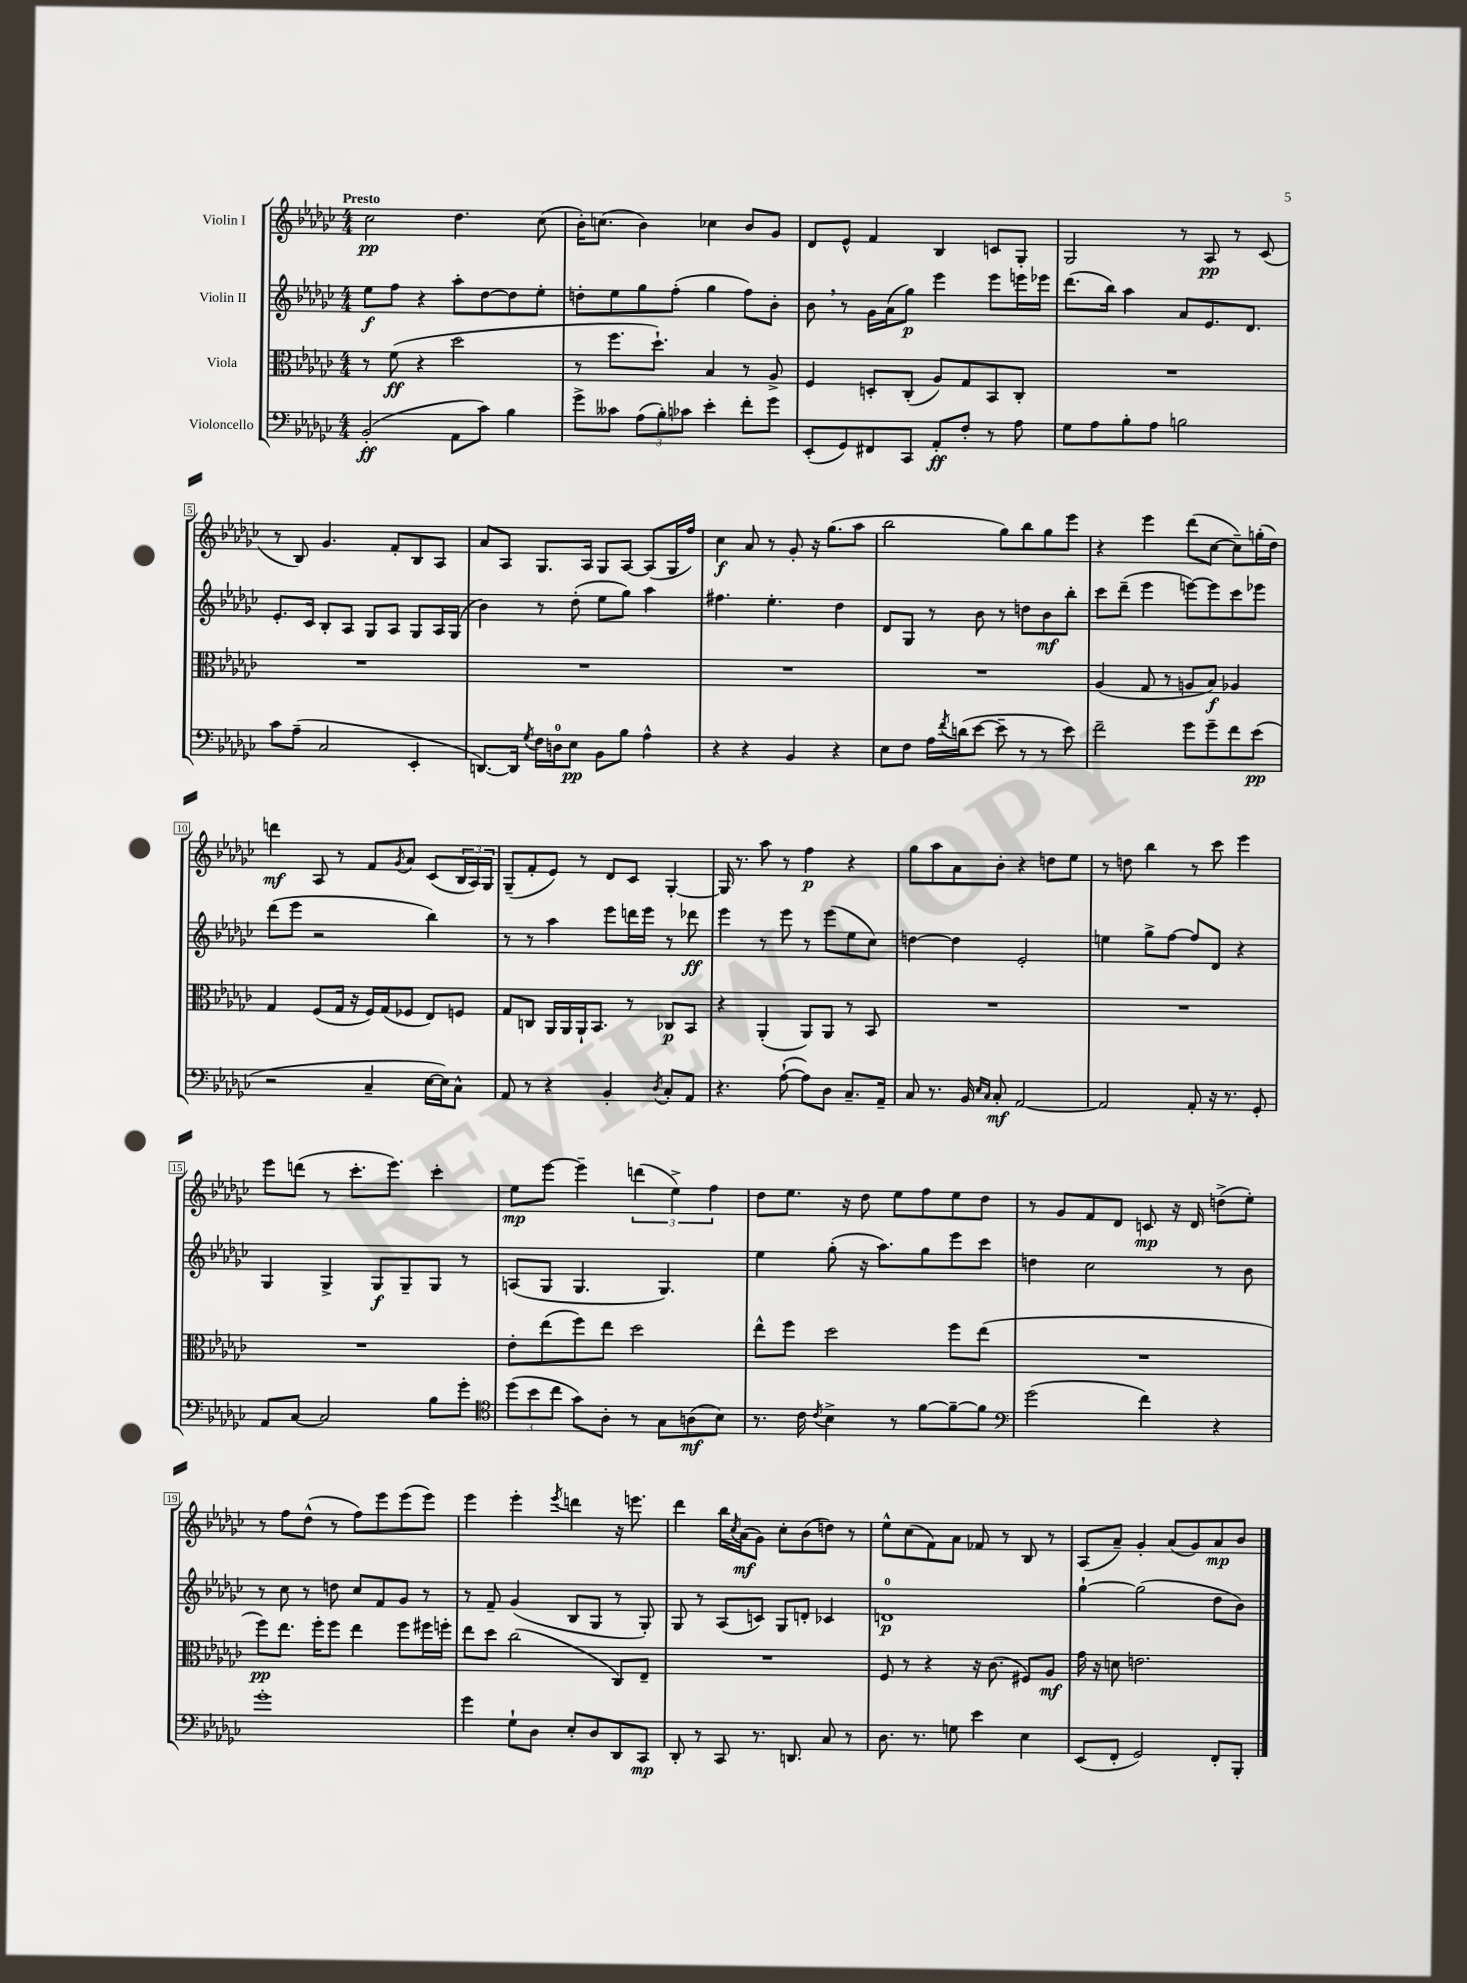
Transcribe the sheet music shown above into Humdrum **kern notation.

**kern	**dynam	**kern	**dynam	**kern	**dynam	**kern	**dynam
*part4	*part4	*part3	*part3	*part2	*part2	*part1	*part1
*staff4	*staff4	*staff3	*staff3	*staff2	*staff2	*staff1	*staff1
*I"Violoncello	*	*I"Viola	*	*I"Violin II	*	*I"Violin I	*
*clefF4	*	*clefC3	*	*clefG2	*	*clefG2	*
*k[b-e-a-d-g-c-]	*	*k[b-e-a-d-g-c-]	*	*k[b-e-a-d-g-c-]	*	*k[b-e-a-d-g-c-]	*
*M4/4	*	*M4/4	*	*M4/4	*	*M4/4	*
=1	=1	=1	=1	=1	=1	=1	=1
!	!	!	!	!	!	!LO:TX:a:B:t=Presto	!
(2BB-'/	ff	8r	.	8ee-\L	f	2cc-\	pp
.	.	(8f\	ff	8ff\J	.	.	.
.	.	4r	.	4r	.	.	.
8AA-\L	.	2dd-\	.	8aa-'\L	.	4.dd-\	.
8c-\J)	.	.	.	[8dd-\	.	.	.
4B-\	.	.	.	8dd-\]	.	.	.
.	.	.	.	8ee-'\J	.	(8cc-\	.
=2	=2	=2	=2	=2	=2	=2	=2
8g-^\L	.	8r	.	8ddn'\L	.	16b-'\KL)	.
.	.	.	.	.	.	(8.ccn\J	.
8c--X\J	.	8.ff\L	.	8ee-\	.	.	.
(12A-\L	.	.	.	8gg-\	.	4b-\)	.
.	.	8.dd-`\J)	.	.	.	.	.
12B-'\)	.	.	.	.	.	.	.
.	.	.	.	(8ff'\J	.	.	.
12c-X\J	.	.	.	.	.	.	.
4e-'\	.	4B-/	.	4gg-\	.	4cc-X\	.
8f'\L	.	8r	.	8ff\L)	.	8b-/L	.
8g-\J	.	8A-^/	.	8b-'\J	.	8g-/J	.
=3	=3	=3	=3	=3	=3	=3	=3
(8EE-'/L	.	4F/	.	8b-,\	.	8d-/L	.
8GG-/)	.	.	.	8r	.	8e-^^/J	.
8FF#X/	.	8Dn'/L	.	16g-\LL	.	4f/	.
.	.	.	.	(16a-\J	.	.	.
8CC-/J	.	(8C-'/J	.	8gg-\J)	p	.	.
8AA-'/L	ff	8A-/L)	.	4eee-\	.	4B-/	.
8F'/J	.	8G-/	.	.	.	.	.
8r	.	8BB-/	.	8eee-\L	.	8cn/L	.
8A-\	.	8C-'/J	.	16eeen\L	.	8G-'/J	.
.	.	.	.	16eee-X\JJ	.	.	.
=4	=4	=4	=4	=4	=4	=4	=4
8G-\L	.	1r	.	(8.ddd-\L	.	2G-/	.
8A-\	.	.	.	.	.	.	.
.	.	.	.	16bb-\Jk)	.	.	.
8B-'\	.	.	.	4aa-\	.	.	.
8A-\J	.	.	.	.	.	.	.
2Bn\	.	.	.	8a-/L	.	8r	.
.	.	.	.	8.e-/	.	8A-/	pp
.	.	.	.	.	.	8r	.
.	.	.	.	8.d-/J	.	.	.
.	.	.	.	.	.	(8c-/	.
!!LO:LB:g=z
=5	=5	=5	=5	=5	=5	=5	=5
8c-\L	.	1r	.	8.e-'/L	.	8r	.
(8A-~\J	.	.	.	.	.	8B-/)	.
.	.	.	.	16c-/Jk	.	.	.
2C-/	.	.	.	8B-'/L	.	4.g-/	.
.	.	.	.	8A-/J	.	.	.
.	.	.	.	8G-/L	.	.	.
.	.	.	.	8A-/J	.	8f'/L	.
4EE-'/	.	.	.	8G-/L	.	8B-/	.
.	.	.	.	16A-/L	.	8A-/J	.
.	.	.	.	(16G-/JJ	.	.	.
=6	=6	=6	=6	=6	=6	=6	=6
[8.DDn/L)	.	1r	.	4b-\)	.	8a-/L	.
.	.	.	.	.	.	8A-/J	.
16DD/Jk]	.	.	.	.	.	.	.
8qG-/	.	.	.	.	.	.	.
16F\LL	.	.	.	8r	.	8.G-/L	.
16Dn\J	.	.	.	.	.	.	.
8E-\J	pp	.	.	(8dd-'\	.	.	.
.	.	.	.	.	.	16A-/Jk	.
8BB-\L	.	.	.	8ee-\L	.	8G-/L	.
8B-\J	.	.	.	8gg-\J)	.	[8A-/J	.
4A-^^\	.	.	.	4aa-\	.	(8A-/L]	.
.	.	.	.	.	.	16G-/L	.
.	.	.	.	.	.	16ff/JJ)	.
=7	=7	=7	=7	=7	=7	=7	=7
4r	.	1r	.	4.ff#X\	.	4cc-\	f
4r	.	.	.	.	.	8a-/	.
.	.	.	.	4.ee-'\	.	8r	.
4BB-/	.	.	.	.	.	8g-'/	.
.	.	.	.	.	.	16r	.
.	.	.	.	.	.	(8.gg-\L	.
4r	.	.	.	4dd-\	.	.	.
.	.	.	.	.	.	8aa-\J	.
=8	=8	=8	=8	=8	=8	=8	=8
8E-\L	.	1r	.	8d-/L	.	2bb-\	.
8F\J	.	.	.	8G-/J	.	.	.
16A-\LL	.	.	.	8r	.	.	.
8qf/	.	.	.	.	.	.	.
(16dn\J	.	.	.	.	.	.	.
[8e-\J	.	.	.	8b-\	.	.	.
8e-~\]	.	.	.	8r	.	8gg-\L)	.
8r	.	.	.	8ddn\L	.	8bb-\	.
8r	.	.	.	8b-\	mf	8gg-\	.
8e-\)	.	.	.	8bb-'\J	.	8eee-\J	.
=9	=9	=9	=9	=9	=9	=9	=9
2f~\	.	(4A-/	.	8ccc-\L	.	4r	.
.	.	.	.	(8ddd-~\J	.	.	.
.	.	8G-/	.	4eee-\	.	4eee-\	.
.	.	8r	.	.	.	.	.
8g-\L	.	8An/L	.	[8eeen\L)	.	(8ddd-\L	.
8g-~\	.	8B-/J)	f	8eee\]	.	[8cc-\J	.
8f\	.	4A-X/	.	8ccc-\	.	8cc-~\L])	.
(8e-\J	pp	.	.	8eee-X\J	.	(16ggn'\L	.
.	.	.	.	.	.	16dd-\JJ)	.
!!LO:LB:g=z
=10	=10	=10	=10	=10	=10	=10	=10
2r	.	4G-/	.	(8ddd-\L	.	4dddn\	mf
.	.	.	.	8eee-\J	.	.	.
.	.	(8F/L	.	2r	.	8A-/	.
.	.	16G-/Jk	.	.	.	8r	.
.	.	16r	.	.	.	.	.
4C-~/	.	16F/LL)	.	.	.	8f/L	.
.	.	(16G-/J	.	.	.	.	.
.	.	.	.	.	.	8qg-/	.
.	.	8F-X/J	.	.	.	8a-/J	.
[16E-\LL	.	8E-/L)	.	4bb-\)	.	(8c-/L	.
16E-\J])	.	.	.	.	.	.	.
8C-^^\J	.	8Fn/J	.	.	.	24B-/L	.
.	.	.	.	.	.	24A-/)	.
.	.	.	.	.	.	24G-/JJ	.
=11	=11	=11	=11	=11	=11	=11	=11
8AA-/	.	8G-/L	.	8r	.	(8G-~/L	.
8r	.	8Cn/J	.	8r	.	8f'/	.
4r	.	16AA-/LL	.	4aa-\	.	8e-/J)	.
.	.	16AA-/	.	.	.	.	.
.	.	16AA-`/J	.	.	.	8r	.
.	.	8.BB-/J	.	.	.	.	.
4BB-'/	.	.	.	8eee-\L	.	8d-/L	.
.	.	8r	.	16dddn\L	.	8c-/J	.
.	.	.	.	16eee-\JJ	.	.	.
8qD-/	.	.	.	.	.	.	.
8C-'/L	.	8C-X/L	p	8r	.	[4G-'/	.
8AA-/J	.	8BB-/J	.	8ddd-X\	ff	.	.
=12	=12	=12	=12	=12	=12	=12	=12
4.r	.	4r	.	4eee-\	.	16G-/]	.
.	.	.	.	.	.	8.r	.
.	.	(4AA-'/	.	8r	.	8aa-\	.
([8A-`\	.	.	.	8eee-\	.	8r	.
8A-\L])	.	8AA-/L)	.	8r	.	4ff\	p
8D-\J	.	8AA-/J	.	(8eee-\L	.	.	.
8.C-~/L	.	8r	.	8ee-\	.	4r	.
.	.	8BB-/	.	8cc-\J)	.	.	.
16AA-~/Jk	.	.	.	.	.	.	.
=13	=13	=13	=13	=13	=13	=13	=13
8C-/	.	1r	.	[4ddn\	.	8gg-\L	.
8.r	.	.	.	.	.	8aa-\	.
.	.	.	.	4dd\]	.	8a-\	.
16BB-/	.	.	.	.	.	.	.
16qqE-/LL	.	.	.	.	.	.	.
16qqC-/JJ	.	.	.	.	.	.	.
8C-'/	mf	.	.	.	.	8b-'\J	.
[2AA-/	.	.	.	2e-'/	.	4r	.
.	.	.	.	.	.	8ddn\L	.
.	.	.	.	.	.	8ee-\J	.
=14	=14	=14	=14	=14	=14	=14	=14
2AA-/]	.	1r	.	4een\	.	8r	.
.	.	.	.	.	.	8ddn\	.
.	.	.	.	8gg-^\L	.	4bb-\	.
.	.	.	.	[8ff\J	.	.	.
8AA-'/	.	.	.	8ff/L]	.	8r	.
16r	.	.	.	8d-/J	.	8ccc-\	.
8.r	.	.	.	.	.	.	.
.	.	.	.	4r	.	4eee-\	.
8GG-'/	.	.	.	.	.	.	.
!!LO:LB:g=z
=15	=15	=15	=15	=15	=15	=15	=15
8AA-/L	.	1r	.	4G-/	.	8eee-\L	.
[8C-/J	.	.	.	.	.	(8dddn\J	.
2C-/]	.	.	.	4G-^/	.	8r	.
.	.	.	.	.	.	8.ccc-'\L	.
.	.	.	.	8G-/L	f	.	.
.	.	.	.	.	.	8.eee-\J)	.
.	.	.	.	8G-~/	.	.	.
8B-\L	.	.	.	8G-/J	.	4ccc-'\	.
8g-'\J	.	.	.	8r	.	.	.
=16	=16	=16	=16	=16	=16	=16	=16
*clefC4	*	*	*	*	*	*	*
(12dd-\L	.	8e-'\L	.	(8An/L	.	8ee-\L	mp
12b-\	.	.	.	.	.	.	.
.	.	(8ee-\	.	8G-/J	.	[8eee-\J	.
12cc-\J	.	.	.	.	.	.	.
8g-\L)	.	8ff\)	.	4.G-/	.	4eee-~\]	.
8A-'\J	.	8ee-\J	.	.	.	.	.
8r	.	2dd-\	.	.	.	(6dddn\	.
8G-\L	.	.	.	4.G-/)	.	.	.
.	.	.	.	.	.	6ee-^\)	.
(8An\	mf	.	.	.	.	.	.
.	.	.	.	.	.	6ff\	.
8B-\J)	.	.	.	.	.	.	.
=17	=17	=17	=17	=17	=17	=17	=17
8.r	.	8ee-^^\L	.	4ee-\	.	8dd-\L	.
.	.	8ff\J	.	.	.	8.ee-\J	.
16c-\	.	.	.	.	.	.	.
8qc-/	.	.	.	.	.	.	.
4B-^\	.	2dd-\	.	(8gg-'\	.	.	.
.	.	.	.	.	.	16r	.
.	.	.	.	16r	.	8dd-\	.
.	.	.	.	8.aa-\L)	.	.	.
8r	.	.	.	.	.	8ee-\L	.
[8f\L	.	.	.	8gg-\	.	8ff\	.
8f~\_	.	8ff\L	.	8eee-\	.	8ee-\	.
8f\J]	.	(8ee-\J	.	8ccc-\J	.	8dd-\J	.
=18	=18	=18	=18	=18	=18	=18	=18
*clefF4	*	*	*	*	*	*	*
(2g-\	.	1r	.	4ddn\	.	8r	.
.	.	.	.	.	.	8g-/L	.
.	.	.	.	2cc-\	.	8f/	.
.	.	.	.	.	.	8d-/J	.
4f\)	.	.	.	.	.	8cn/	mp
.	.	.	.	.	.	16r	.
.	.	.	.	.	.	16d-/	.
4r	.	.	.	8r	.	(8ddn^\L	.
.	.	.	.	8b-\	.	8ee-'\J)	.
!!LO:LB:g=z
=19	=19	=19	=19	=19	=19	=19	=19
1g-'	.	8ff\L)	pp	8r	.	8r	.
.	.	8.ee-\J	.	8cc-\	.	8ff\L	.
.	.	.	.	8r	.	(8dd-^^\J	.
.	.	16ff'\KL	.	.	.	.	.
.	.	8ff\J	.	8ddn\	.	8r	.
.	.	4ee-\	.	8cc-/L	.	8ff\L)	.
.	.	.	.	8f/	.	8eee-\	.
.	.	8ff\L	.	8g-/J	.	(8eee-\	.
.	.	16ff#X\L	.	8r	.	8eee-\J)	.
.	.	16ffn'\JJ	.	.	.	.	.
=20	=20	=20	=20	=20	=20	=20	=20
4g-\	.	8ee-\L	.	8r	.	4eee-\	.
.	.	8dd-\J	.	8f~/	.	.	.
8G-`\L	.	(2cc-\	.	(4g-/	.	4eee-'\	.
8D-\J	.	.	.	.	.	.	.
.	.	.	.	.	.	8qeee-/	.
8E-'/L	.	.	.	8B-/L	.	4dddn\	.
8D-/	.	.	.	8G-/J	.	.	.
8DD-/	.	8C-/L)	.	8r	.	16r	.
.	.	.	.	.	.	8.eeen\	.
8CC-/J	mp	8E-~/J	.	8G-'/)	.	.	.
=21	=21	=21	=21	=21	=21	=21	=21
8DD-'/	.	1r	.	8G-/	.	4ddd-\	.
8r	.	.	.	8r	.	.	.
8CC-/	.	.	.	(8A-/L	.	16bb-\LL	.
.	.	.	.	.	.	8qcc-/	.
.	.	.	.	.	.	(16a-\J	mf
8.r	.	.	.	8cn/J)	.	8g-\J)	.
.	.	.	.	8G-/L	.	8cc-'\L	.
8.DDn/	.	.	.	.	.	.	.
.	.	.	.	8dn'/J	.	(8b-\	.
8C-/	.	.	.	4c-X/	.	8ddn\J)	.
8r	.	.	.	.	.	8r	.
=22	=22	=22	=22	=22	=22	=22	=22
8.D-\	.	8F/	.	1dn	p	8ee-^^\L	.
.	.	8r	.	.	.	(8cc-\	.
8.r	.	.	.	.	.	.	.
.	.	4r	.	.	.	8f\)	.
8Gn\	.	.	.	.	.	8a-\J	.
4e-\	.	16r	.	.	.	8f-X/	.
.	.	(8.c-\	.	.	.	.	.
.	.	.	.	.	.	8r	.
4E-\	.	8F#X/L)	.	.	.	8B-/	.
.	.	8A-/J	mf	.	.	8r	.
=23	=23	=23	=23	=23	=23	=23	=23
(8EE-/L	.	16g-\	.	[4gg-`\	.	(8A-/L	.
.	.	16r	.	.	.	.	.
8FF'/J	.	8dn\	.	.	.	8a-~/J)	.
2GG-/)	.	2.en\	.	(2gg-\]	.	4g-'/	.
.	.	.	.	.	.	(8a-/L	.
.	.	.	.	.	.	8g-/)	.
8FF'/L	.	.	.	8dd-\L	.	8a-/	mp
8BBB-'/J	.	.	.	8b-\J)	.	8b-/J	.
==	==	==	==	==	==	==	==
*-	*-	*-	*-	*-	*-	*-	*-
